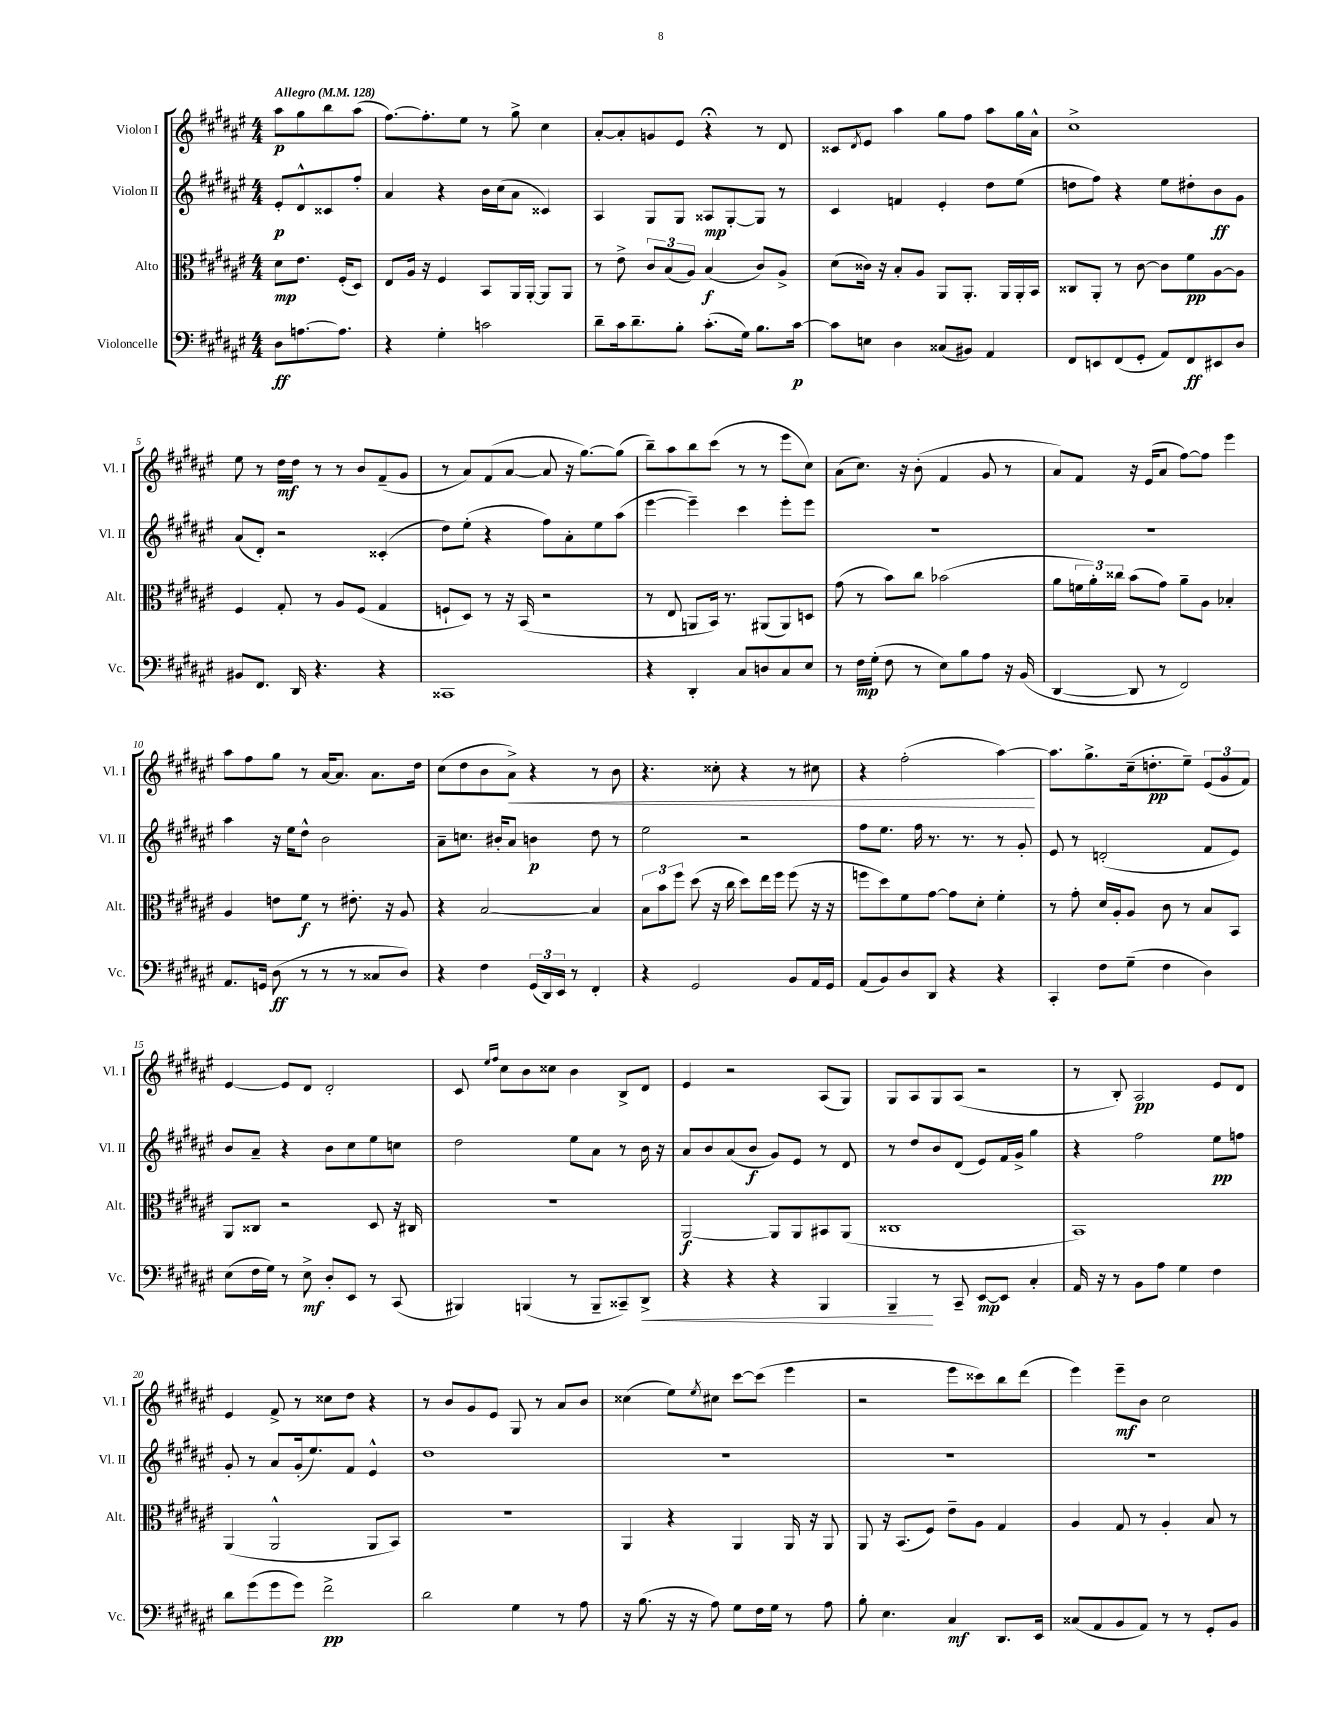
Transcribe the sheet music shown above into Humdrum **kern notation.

**kern	**dynam	**kern	**dynam	**kern	**dynam	**kern	**dynam
*part4	*part4	*part3	*part3	*part2	*part2	*part1	*part1
*staff4	*staff4	*staff3	*staff3	*staff2	*staff2	*staff1	*staff1
*I"Violoncelle	*	*I"Alto	*	*I"Violon II	*	*I"Violon I	*
*I'Vc.	*	*I'Alt.	*	*I'Vl. II	*	*I'Vl. I	*
*clefF4	*	*clefC3	*	*clefG2	*	*clefG2	*
*k[f#c#g#d#a#e#]	*	*k[f#c#g#d#a#e#]	*	*k[f#c#g#d#a#e#]	*	*k[f#c#g#d#a#e#]	*
*M4/4	*	*M4/4	*	*M4/4	*	*M4/4	*
*MM128	*	*MM128	*	*MM128	*	*MM128	*
=	=	=	=	=	=	=	=
!	!	!	!	!	!	!LO:TX:a:B:t=Allegro	!
8D#\L	ff	8d#\L	mp	8e#'/L	p	8aa#\L	p
[8.An\	.	8.e#\J	.	8d#^^/	.	8gg#\	.
.	.	.	.	8c##X/	.	8bb\	.
8.A\J]	.	(16F#'/KL	.	.	.	.	.
.	.	8D#/J)	.	8ff#'/J	.	(8aa#\J	.
=1	=1	=1	=1	=1	=1	=1	=1
4r	.	8E#/L	.	4a#/	.	[8.ff#\L)	.
.	.	16A#/Jk	.	.	.	.	.
.	.	16r	.	.	.	8.ff#'\]	.
4G#'\	.	4F#/	.	4r	.	.	.
.	.	.	.	.	.	8ee#\J	.
2cn\	.	8BB/L	.	16b\LL	.	8r	.
.	.	.	.	(16cc#\J	.	.	.
.	.	16AA#/L	.	8a#\J	.	8gg#^\	.
.	.	[16AA#'/JJ	.	.	.	.	.
.	.	8AA#/L]	.	4c##X/)	.	4cc#\	.
.	.	8AA#/J	.	.	.	.	.
=2	=2	=2	=2	=2	=2	=2	=2
8d#~\L	.	8r	.	4A#/	.	[8a#'/L	.
16c#\k	.	8e#^\	.	.	.	8a#'/]	.
8.d#~\	.	.	.	.	.	.	.
.	.	12c#/L	.	8G#/L	.	8gn/	.
.	.	(12B/	.	.	.	.	.
8B'\J	.	.	.	8G#/J	.	8e#/J	.
.	.	12A#/J)	.	.	.	.	.
(8.c#'\L	.	(4B/	f	8A##X/L	mp	4r;<	.
.	.	.	.	[8G#'/	.	.	.
16G#\Jk)	.	.	.	.	.	.	.
8.B\L	.	8c#/L)	.	8G#/J]	.	8r	.
.	.	8A#^/J	.	8r	.	8d#/	.
[16c#\Jk	p	.	.	.	.	.	.
=3	=3	=3	=3	=3	=3	=3	=3
8c#\L]	.	(8d#\L	.	4c#/	.	8c##X/L	.
.	.	.	.	.	.	8qd#/	.
8En\J	.	16c##X\Jk)	.	.	.	8e#/J	.
.	.	16r	.	.	.	.	.
4D#\	.	8B'/L	.	4fn/	.	4aa#\	.
.	.	8A#/J	.	.	.	.	.
(8C##X/L	.	8AA#/L	.	4e#'/	.	8gg#\L	.
8BB#X/J)	.	8.AA#'/J	.	.	.	8ff#\J	.
4AA#/	.	.	.	8dd#\L	.	8aa#\L	.
.	.	16AA#/LL	.	.	.	.	.
.	.	16AA#'/	.	(8ee#\J	.	16gg#\L	.
.	.	16BB/JJ	.	.	.	16a#^^\JJ	.
=4	=4	=4	=4	=4	=4	=4	=4
8FF#/L	.	8C##X/L	.	8ddn\L	.	1cc#^	.
8EEn/	.	8AA#'/J	.	8ff#\J)	.	.	.
(8FF#/	.	8r	.	4r	.	.	.
8GG#'/J	.	[8c#\	.	.	.	.	.
8AA#/L)	.	8c#\L]	.	8ee#\L	.	.	.
8FF#/	ff	8f#\	pp	8dd#X'\	.	.	.
8EE#X/	.	[8A#\	.	8b\	ff	.	.
8D#/J	.	8A#\J]	.	8g#\J	.	.	.
!!LO:LB:g=z
=5	=5	=5	=5	=5	=5	=5	=5
8BB#X/L	.	4F#/	.	(8a#/L	.	8ee#\	.
8.FF#/J	.	.	.	8d#'/J)	.	8r	.
.	.	8G#'/	.	2r	.	16dd#\LL	mf
16DD#/	.	.	.	.	.	16dd#\JJ	.
4.r	.	8r	.	.	.	8r	.
.	.	8A#/L	.	.	.	8r	.
.	.	(8F#/J	.	.	.	8b/L	.
4r	.	4G#/	.	(4c##X'/	.	(8f#~/	.
.	.	.	.	.	.	8g#/J	.
=6	=6	=6	=6	=6	=6	=6	=6
1CC##X	.	8Fn`/L	.	8dd#\L)	.	8r	.
.	.	8D#/J)	.	(8ee#'\J	.	8a#/L)	.
.	.	8r	.	4r	.	(8f#/	.
.	.	16r	.	.	.	[8a#/J	.
.	.	(16BB/	.	.	.	.	.
.	.	2r	.	8ff#\L)	.	8a#/]	.
.	.	.	.	8a#'\	.	16r	.
.	.	.	.	.	.	[8.gg#\L)	.
.	.	.	.	8ee#\	.	.	.
.	.	.	.	(8aa#\J	.	(8gg#\J]	.
=7	=7	=7	=7	=7	=7	=7	=7
4r	.	8r	.	[4eee#\	.	8bb~\L)	.
.	.	8E#/	.	.	.	8aa#\	.
4DD#'/	.	8AAn/L	.	4eee#~\])	.	8bb\	.
.	.	16BB/Jk)	.	.	.	(8ccc#\J	.
.	.	8.r	.	.	.	.	.
8C#/L	.	.	.	4ccc#\	.	8r	.
8Dn/	.	(8AA#X/L	.	.	.	8r	.
8C#/	.	8AA#/)	.	8eee#'\L	.	8eee#\L	.
8E#/J	.	8Dn/J	.	8eee#\J	.	8cc#\J)	.
=8	=8	=8	=8	=8	=8	=8	=8
8r	.	(8g#\	.	1r	.	(8a#\L	.
16F#\LL	mp	8r	.	.	.	8.cc#\J)	.
(16G#'\JJ	.	.	.	.	.	.	.
8F#\	.	8b\L)	.	.	.	.	.
.	.	.	.	.	.	16r	.
8r	.	8cc#\J	.	.	.	(8b'\	.
8E#\L)	.	(2b-X\	.	.	.	4f#/	.
8B\	.	.	.	.	.	.	.
8A#\J	.	.	.	.	.	8g#/	.
16r	.	.	.	.	.	8r	.
(16BB/	.	.	.	.	.	.	.
=9	=9	=9	=9	=9	=9	=9	=9
[4DD#/	.	8a#\L	.	1r	.	8a#/L)	.
.	.	24fn\L	.	.	.	8f#/J	.
.	.	24a#'\)	.	.	.	.	.
.	.	24cc##X\JJ	.	.	.	.	.
8DD#/]	.	(8b\L	.	.	.	16r	.
.	.	.	.	.	.	(16e#/KL	.
8r	.	8g#\J)	.	.	.	8a#/J	.
2FF#/)	.	8a#~\L	.	.	.	[8ff#\L)	.
.	.	8A#\J	.	.	.	8ff#\J]	.
.	.	4B-X'/	.	.	.	4eee#\	.
!!LO:LB:g=z
=10	=10	=10	=10	=10	=10	=10	=10
8.AA#/L	.	4A#/	.	4aa#\	.	8aa#\L	.
.	.	.	.	.	.	8ff#\	.
16GGn/Jk	.	.	.	.	.	.	.
(8D#\	ff	8en\L	.	16r	.	8gg#\J	.
.	.	.	.	16ee#\KL	.	.	.
8r	.	8f#\J	f	8dd#^^\J	.	8r	.
8r	.	8r	.	2b\	.	[16a#/KL	.
.	.	.	.	.	.	8.a#/J]	.
8r	.	8.e#X'\	.	.	.	.	.
8C##X/L	.	.	.	.	.	8.a#\L	.
.	.	16r	.	.	.	.	.
8D#/J)	.	8A#/	.	.	.	.	.
.	.	.	.	.	.	16dd#\Jk	.
=11	=11	=11	=11	=11	=11	=11	=11
4r	.	4r	.	8a#~\L	.	(8cc#\L	.
.	.	.	.	8.ccn\J	.	8dd#\	.
4F#\	.	[2B/	.	.	.	8b\	.
.	.	.	.	16b#X'/KL	.	.	.
!	!	!	!	!	!	!	!LO:HP:b
.	.	.	.	8a#/J	.	8a#^\J)	<
(24GG#/LL	.	.	.	4bn\	p	4r	.
24DD#/)	.	.	.	.	.	.	.
24EE#/JJ	.	.	.	.	.	.	.
8r	.	.	.	.	.	.	.
4FF#'/	.	4B/]	.	8dd#\	.	8r	.
.	.	.	.	8r	.	8b\	.
=12	=12	=12	=12	=12	=12	=12	=12
4r	.	12B\L	.	2ee#\	.	4.r	.
.	.	12b\	.	.	.	.	.
.	.	12ff#\J	.	.	.	.	.
2GG#/	.	(8dd#\	.	.	.	.	.
.	.	16r	.	.	.	8cc##X'\	.
.	.	16cc#\	.	.	.	.	.
.	.	8dd#\L)	.	2r	.	4r	.
.	.	16ee#\L	.	.	.	.	.
.	.	16ff#\JJ	.	.	.	.	.
8BB/L	.	(8ff#\	.	.	.	8r	.
16AA#/L	.	16r	.	.	.	8cc#X\	.
16GG#/JJ	.	16r	.	.	.	.	.
=13	=13	=13	=13	=13	=13	=13	=13
(8AA#/L	.	8ffn\L	.	8ff#\L	.	4r	.
8BB/)	.	8dd#\)	.	8.ee#\J	.	.	.
8D#/	.	8f#\	.	.	.	(2ff#'\	.
.	.	.	.	16ff#\	.	.	.
8DD#/J	.	[8g#\J	.	8.r	.	.	.
4r	.	8g#\L]	.	.	.	.	.
.	.	.	.	8.r	.	.	.
.	.	8d#'\J	.	.	.	.	.
4r	.	4f#'\	.	8r	.	[4aa#\)	.
.	.	.	.	8g#'/	.	.	.
.	.	.	.	.	.	.	[
=14	=14	=14	=14	=14	=14	=14	=14
4CC#'/	.	8r	.	8e#/	.	8.aa#\L]	.
.	.	8g#'\	.	8r	.	.	.
.	.	.	.	.	.	8.gg#^\	.
8F#\L	.	16d#/LL	.	(2dn'/	.	.	.
.	.	16A#'/J	.	.	.	.	.
(8G#~\J	.	8A#/J	.	.	.	(16cc#~\k	.
.	.	.	.	.	.	8.ddn'\	pp
4F#\	.	8c#\	.	.	.	.	.
.	.	8r	.	.	.	8ee#~\J)	.
4D#\)	.	8B/L	.	8f#/L	.	(12e#/L	.
.	.	.	.	.	.	12g#/	.
.	.	8BB/J	.	8e#/J)	.	.	.
.	.	.	.	.	.	12f#/J)	.
!!LO:LB:g=z
=15	=15	=15	=15	=15	=15	=15	=15
(8E#\L	.	8AA#/L	.	8b/L	.	[4e#/	.
16F#\L	.	8C##X/J	.	8a#~/J	.	.	.
16G#\JJ)	.	.	.	.	.	.	.
8r	.	2r	.	4r	.	8e#/L]	.
8E#^\	mf	.	.	.	.	8d#/J	.
8D#'/L	.	.	.	8b\L	.	2d#'/	.
8EE#/J	.	.	.	8cc#\	.	.	.
8r	.	8D#/	.	8ee#\	.	.	.
(8CC#/	.	16r	.	8ccn\J	.	.	.
.	.	16C#X/	.	.	.	.	.
=16	=16	=16	=16	=16	=16	=16	=16
4BBB#X/)	.	1r	.	2dd#\	.	8c#/	.
.	.	.	.	.	.	16qqee#/LL	.
.	.	.	.	.	.	16qqff#/JJ	.
.	.	.	.	.	.	8cc#\L	.
(4BBBn/	.	.	.	.	.	8b\	.
.	.	.	.	.	.	8cc##X\J	.
8r	.	.	.	8ee#\L	.	4b\	.
8BBB~/L	.	.	.	8a#\J	.	.	.
8CC##X~/)	.	.	.	8r	.	8B^/L	.
!	!LO:HP:b	!	!	!	!	!	!
8DD#^/J	<	.	.	16b\	.	8d#/J	.
.	.	.	.	16r	.	.	.
=17	=17	=17	=17	=17	=17	=17	=17
4r	.	[2AA#/	f	8a#/L	.	4e#/	.
.	.	.	.	8b/	.	.	.
4r	.	.	.	(8a#/	.	2r	.
.	.	.	.	8b/J	f	.	.
4r	.	8AA#/L]	.	8g#/L)	.	.	.
.	.	8AA#/	.	8e#/J	.	.	.
4BBB/	.	8BB#X/	.	8r	.	(8A#/L	.
.	.	(8AA#/J	.	8d#/	.	8G#/J)	.
=18	=18	=18	=18	=18	=18	=18	=18
4BBB~/	.	1C##X	.	8r	.	8G#/L	.
.	.	.	.	8dd#/L	.	8A#/	.
8r	[	.	.	8b/	.	8G#/	.
8CC#~/	.	.	.	(8d#/J	.	(8A#/J	.
[8EE#/L	mp	.	.	8e#/L)	.	2r	.
8EE#/J]	.	.	.	16f#/L	.	.	.
.	.	.	.	16g#^/JJ	.	.	.
4C#'/	.	.	.	4gg#\	.	.	.
=19	=19	=19	=19	=19	=19	=19	=19
16AA#/	.	1BB)	.	4r	.	8r	.
16r	.	.	.	.	.	.	.
8r	.	.	.	.	.	8B'/)	.
8BB\L	.	.	.	2ff#\	.	2A#/	pp
8A#\J	.	.	.	.	.	.	.
4G#\	.	.	.	.	.	.	.
4F#\	.	.	.	8ee#\L	pp	8e#/L	.
.	.	.	.	8ffn\J	.	8d#/J	.
!!LO:LB:g=z
=20	=20	=20	=20	=20	=20	=20	=20
8d#\L	.	(4AA#/	.	8g#'/	.	4e#/	.
(8g#\	.	.	.	8r	.	.	.
8g#\	.	2AA#^^/	.	8a#/L	.	8f#^/	.
8g#\J)	.	.	.	(16g#'/k	.	8r	.
.	.	.	.	8.ee#/)	.	.	.
2f#^\	pp	.	.	.	.	8cc##X\L	.
.	.	.	.	8f#/J	.	8dd#\J	.
.	.	8AA#/L	.	4e#^^/	.	4r	.
.	.	8BB/J)	.	.	.	.	.
=21	=21	=21	=21	=21	=21	=21	=21
2d#\	.	1r	.	1dd#	.	8r	.
.	.	.	.	.	.	8b/L	.
.	.	.	.	.	.	8g#/	.
.	.	.	.	.	.	8e#/J	.
4G#\	.	.	.	.	.	8G#/	.
.	.	.	.	.	.	8r	.
8r	.	.	.	.	.	8a#/L	.
8A#\	.	.	.	.	.	8b/J	.
=22	=22	=22	=22	=22	=22	=22	=22
16r	.	4AA#/	.	1r	.	(4cc##X\	.
(8.B\	.	.	.	.	.	.	.
16r	.	4r	.	.	.	8ee#\L)	.
16r	.	.	.	.	.	.	.
.	.	.	.	.	.	8qee#/	.
8A#\)	.	.	.	.	.	8cc#X\J	.
8G#\L	.	4AA#/	.	.	.	[8ccc#\L	.
16F#\L	.	.	.	.	.	(8ccc#\J]	.
16G#\JJ	.	.	.	.	.	.	.
8r	.	16AA#/	.	.	.	4eee#\	.
.	.	16r	.	.	.	.	.
8A#\	.	8AA#/	.	.	.	.	.
=23	=23	=23	=23	=23	=23	=23	=23
8B'\	.	8AA#/	.	1r	.	2r	.
4.E#\	.	16r	.	.	.	.	.
.	.	(8.BB/L	.	.	.	.	.
.	.	8F#/J)	.	.	.	.	.
4C#/	mf	8e#~\L	.	.	.	8eee#\L	.
.	.	8A#\J	.	.	.	8ccc##X\)	.
8.DD#/L	.	4G#/	.	.	.	8bb\	.
.	.	.	.	.	.	(8ddd#\J	.
16EE#/Jk	.	.	.	.	.	.	.
=24	=24	=24	=24	=24	=24	=24	=24
(8C##X/L	.	4A#/	.	1r	.	4eee#\)	.
8AA#/	.	.	.	.	.	.	.
8BB/	.	8G#/	.	.	.	8eee#~\L	mf
8AA#/J)	.	8r	.	.	.	8b\J	.
8r	.	4A#'/	.	.	.	2cc#\	.
8r	.	.	.	.	.	.	.
8GG#'/L	.	8B/	.	.	.	.	.
8BB/J	.	8r	.	.	.	.	.
==	==	==	==	==	==	==	==
*-	*-	*-	*-	*-	*-	*-	*-
